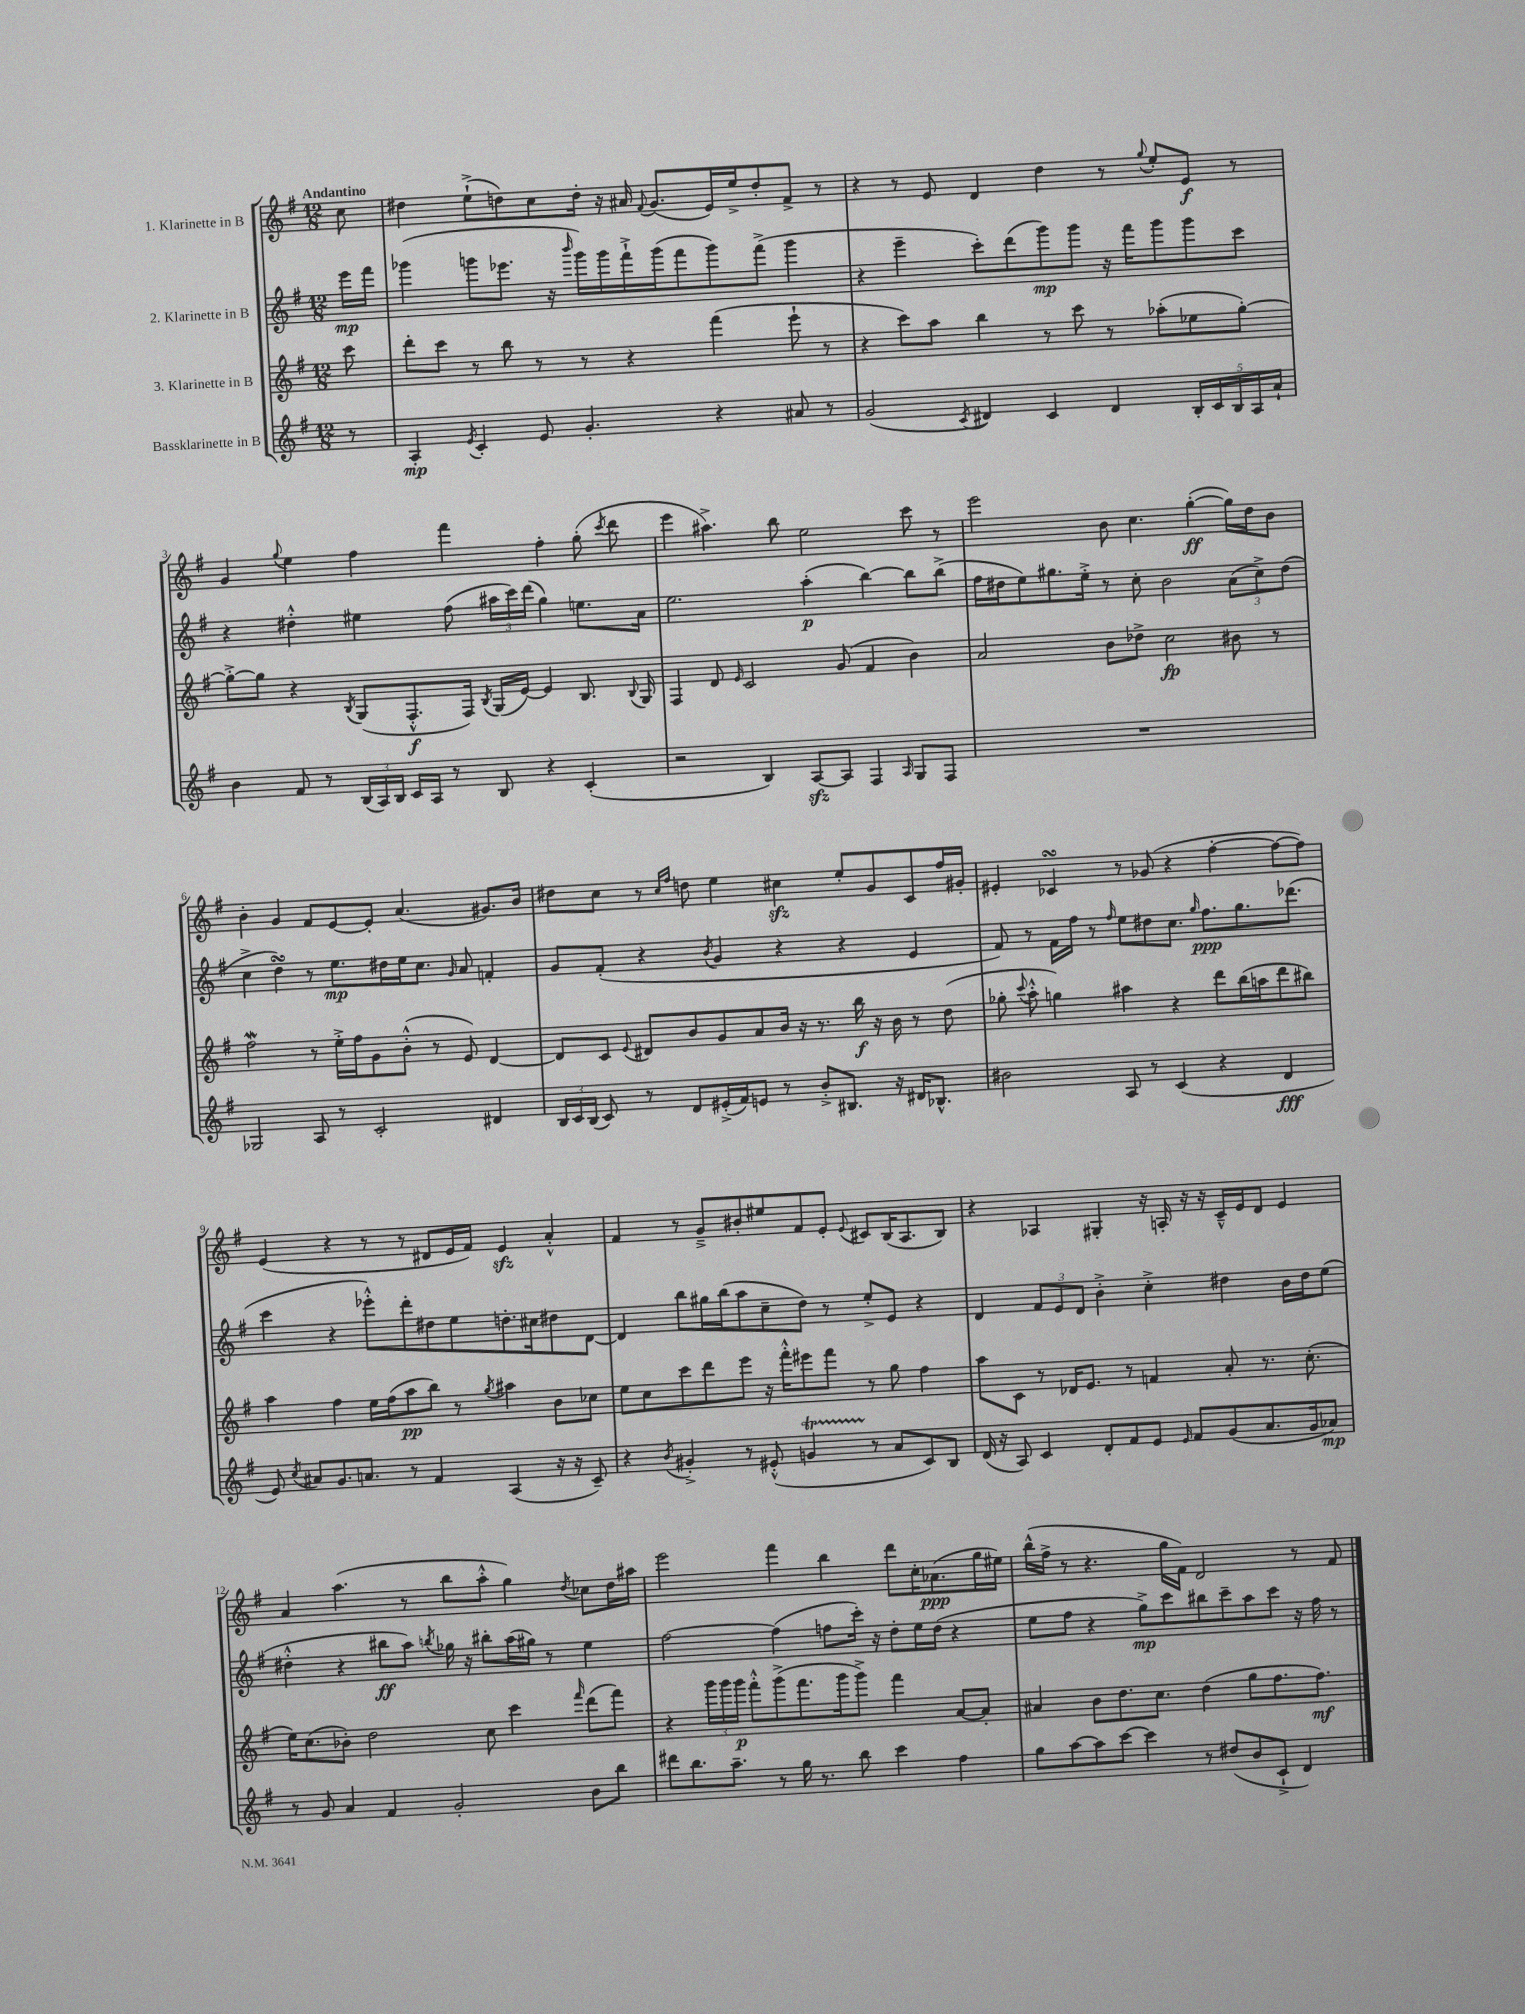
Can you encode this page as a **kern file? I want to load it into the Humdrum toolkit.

**kern	**dynam	**kern	**dynam	**kern	**dynam	**kern	**dynam
*part4	*part4	*part3	*part3	*part2	*part2	*part1	*part1
*staff4	*staff4	*staff3	*staff3	*staff2	*staff2	*staff1	*staff1
*I"Bassklarinette in B	*	*I"3. Klarinette in B	*	*I"2. Klarinette in B	*	*I"1. Klarinette in B	*
*clefG2	*	*clefG2	*	*clefG2	*	*clefG2	*
*k[f#]	*	*k[f#]	*	*k[f#]	*	*k[f#]	*
*M12/8	*	*M12/8	*	*M12/8	*	*M12/8	*
=	=	=	=	=	=	=	=
!	!	!	!	!	!	!LO:TX:a:B:t=Andantino	!
8r	.	8ccc\	.	16eee\LL	mp	8cc\	.
.	.	.	.	16fff#\JJ	.	.	.
=1	=1	=1	=1	=1	=1	=1	=1
4A'/	mp	8ddd'\L	.	(4ggg-X\	.	4dd#X\	.
.	.	8ccc\J	.	.	.	.	.
8qe/	.	.	.	.	.	.	.
4c'/	.	8r	.	8gggn\L	.	(8ee`^\L	.
.	.	8bb\	.	8.eee-X\J	.	8ddn\)	.
8e/	.	8r	.	.	.	8cc\	.
.	.	.	.	16r	.	.	.
.	.	.	.	16qqbbb/	.	.	.
4.g'/	.	8r	.	16ggg\LL)	.	16dd'\Jk	.
.	.	.	.	16ggg\	.	16r	.
.	.	4r	.	16fff#`^\	.	16a#X/	.
.	.	.	.	.	.	8qqf#/	.
.	.	.	.	(16ggg\J	.	(8.g/L	.
.	.	.	.	8fff#\	.	.	.
4r	.	(4fff#\	.	8ggg\)	.	16e/L)	.
.	.	.	.	.	.	16ee^/J	.
.	.	.	.	(8fff#^\J	.	8dd'/	.
8a#X/	.	8eee`\	.	4ggg\	.	8f#^/J	.
8r	.	8r	.	.	.	8r	.
=2	=2	=2	=2	=2	=2	=2	=2
(2g/	.	4r	.	4r	.	4r	.
.	.	8ccc\L)	.	4eee~\	.	8r	.
.	.	8aa\J	.	.	.	8e/	.
8qc/	.	.	.	.	.	.	.
4d#X/)	.	4bb\	.	8ccc'\L)	.	4d/	.
.	.	.	.	(8ddd\	.	.	.
4c/	.	8r	.	8ggg\)	mp	4dd\	.
.	.	8ccc\	.	8ggg\J	.	.	.
4d#/	.	8r	.	16r	.	8r	.
.	.	.	.	16fff#\KL	.	.	.
.	.	.	.	.	.	8qqgg/	.
.	.	(8aa-X'\L	.	8ggg\	.	8ee'/L	.
20B'/LL	.	8ee-X\	.	8ggg\	.	8e/J	f
20c/	.	.	.	.	.	.	.
20B/	.	.	.	.	.	.	.
.	.	[8gg'\J)	.	8ccc\J	.	8r	.
20A/	.	.	.	.	.	.	.
20a`/JJ	.	.	.	.	.	.	.
!!LO:LB:g=z
=3	=3	=3	=3	=3	=3	=3	=3
4b\	.	8gg'^\L_	.	4r	.	4g/	.
.	.	8gg\J]	.	.	.	.	.
.	.	.	.	.	.	8qqgg/	.
8f#/	.	4r	.	4dd#X'^^\	.	4ee\	.
8r	.	.	.	.	.	.	.
.	.	8qB/	.	.	.	.	.
(24B/LL	.	(8G/L	.	4ee#X\	.	4ff#\	.
24A/)	.	.	.	.	.	.	.
24B/JJ	.	.	.	.	.	.	.
16c/LL	.	8.F#'^^/	f	.	.	.	.
16A/JJ	.	.	.	.	.	.	.
8r	.	.	.	(8ff#\	.	4fff#\	.
.	.	16F#/Jk)	.	.	.	.	.
.	.	8qB/	.	.	.	.	.
8B/	.	(16G/LL	.	24aa#X\LL	.	.	.
.	.	.	.	24ccc\)	.	.	.
.	.	[16e/JJ)	.	.	.	.	.
.	.	.	.	(24ddd\JJ	.	.	.
4r	.	4e/]	.	4gg\)	.	4ff#'\	.
(4c'/	.	8.B/	.	8.een\L	.	(8gg'\	.
.	.	.	.	.	.	8qccc/	.
.	.	.	.	.	.	8ddd\	.
.	.	8qqB/	.	.	.	.	.
.	.	16G/	.	16a\Jk	.	.	.
=4	=4	=4	=4	=4	=4	=4	=4
2r	.	4F#/	.	2.ee\	.	4eee\	.
.	.	8d/	.	.	.	4.aa#X^\)	.
.	.	16qqe/	.	.	.	.	.
.	.	2c/	.	.	.	.	.
4B/)	.	.	.	.	.	.	.
.	.	.	.	.	.	8bb\	.
[8Azz/L	.	.	.	(4aa'\	p	2ee\	.
8A/J]	.	(8g/	.	.	.	.	.
4F#/	.	4f#/	.	[4bb\)	.	.	.
16qqA/	.	.	.	.	.	.	.
8G/L	.	4b\)	.	8bb\L]	.	8ccc\	.
8F#/J	.	.	.	(8bb^\J	.	8r	.
=5	=5	=5	=5	=5	=5	=5	=5
1.r	.	2a/	.	16ff#\LL	.	2eee\	.
.	.	.	.	16dd#X\J	.	.	.
.	.	.	.	8ee\)	.	.	.
.	.	.	.	8.gg#X\	.	.	.
.	.	.	.	16ee'^\Jk	.	.	.
.	.	8b\L	.	8r	.	8b\	.
.	.	8dd-X^\J	.	8cc'\	.	4.cc\	.
.	.	2cc\	fp	2b\	.	.	.
.	.	.	.	.	.	([4gg'\	ff
.	.	8b#X\	.	(12a\L	.	16gg\LL])	.
.	.	.	.	.	.	16dd\J	.
.	.	.	.	12cc^\)	.	.	.
.	.	8r	.	.	.	8b\J	.
.	.	.	.	(12dd#\J	.	.	.
!!LO:LB:g=z
=6	=6	=6	=6	=6	=6	=6	=6
2G-X/	.	2ff#W\	.	4cc^\	.	4b'\	.
.	.	.	.	4ddsSSS\)	.	4g/	.
8A/	.	8r	.	8r	.	8f#/L	.
8r	.	16ee'^\LL	.	8.ee\L	mp	[8e/	.
.	.	16ff#\J	.	.	.	.	.
2c'/	.	8g\	.	.	.	8e'/J]	.
.	.	.	.	16dd#X\L	.	.	.
.	.	(8b'^^\J	.	16ee\J	.	(4.a/	.
.	.	.	.	8.cc\J	.	.	.
.	.	8r	.	.	.	.	.
.	.	.	.	16qqg/	.	.	.
.	.	8e/)	.	8a/	.	.	.
4d#X/	.	[4d/	.	4fn'/	.	8.g#X/L)	.
.	.	.	.	.	.	16b/Jk	.
=7	=7	=7	=7	=7	=7	=7	=7
24B/LL	.	8d/L]	.	8g/L	.	8dd#X\L	.
24c/	.	.	.	.	.	.	.
(24B/JJ	.	.	.	.	.	.	.
8c/)	.	8c/J	.	(8f#'/J	.	8cc\J	.
.	.	8qqe/	.	.	.	.	.
8r	.	8d#X/L	.	4r	.	8r	.
.	.	.	.	.	.	16qqcc/LL	.
.	.	.	.	.	.	16qqff#/JJ	.
8d/L	.	8b/	.	.	.	8ddn\	.
.	.	.	.	8qb/	.	.	.
(16e#X'^/L	.	8g/	.	4g/	.	4ee\	.
16f#/J)	.	.	.	.	.	.	.
8en/J	.	8a/	.	.	.	.	.
8r	.	16b/Jk	.	4r	.	4cc#Xzz\	.
.	.	16r	.	.	.	.	.
8b'^/L	.	8.r	.	.	.	.	.
8.B#X/J	.	.	.	4r	.	8ee'/L	.
.	.	16bb\	f	.	.	.	.
.	.	16r	.	.	.	8g/	.
16r	.	16b\	.	.	.	.	.
16d#X/KL	.	8r	.	4e/	.	8c/	.
8.B-X^^/J	.	.	.	.	.	.	.
.	.	(8dd\	.	.	.	16ff#/L	.
.	.	.	.	.	.	16g#X'/JJ	.
=8	=8	=8	=8	=8	=8	=8	=8
2b#X\	.	8gg-X'\	.	8f#/)	.	4e#X'/	.
.	.	8qqccc/	.	.	.	.	.
.	.	8aa'^^\	.	8r	.	.	.
.	.	4ggn\)	.	16f#\LL	.	4c-XsSSs/	.
.	.	.	.	16ff#\JJ	.	.	.
.	.	.	.	8r	.	.	.
.	.	.	.	16qqff#/	.	.	.
8A/	.	4aa#X\	.	8ee\L	.	8r	.
8r	.	.	.	8dd#X\	.	(8g-X/	.
(4c/	.	4r	.	8.cc\J	.	4r	.
.	.	.	.	16qqgg/	.	.	.
.	.	.	.	8.ff#\L	ppp	.	.
4r	.	8ddd\L	.	.	.	[4ff#'\	.
.	.	(16bb\L	.	8.gg\	.	.	.
.	.	16aan\J	.	.	.	.	.
4d/	fff	8ddd\	.	.	.	8ff#\L_	.
.	.	.	.	(8.ddd-X\J	.	.	.
.	.	8bb#X\J)	.	.	.	8ff#\J])	.
!!LO:LB:g=z
=9	=9	=9	=9	=9	=9	=9	=9
8e/)	.	4aa\	.	4ccc\	.	(4e/	.
8qcc/	.	.	.	.	.	.	.
8a#X/L	.	.	.	.	.	.	.
8.g/	.	4ff#\	.	4r	.	4r	.
8.an/J	.	.	.	.	.	.	.
.	.	16ee\LL	.	8eee-X'^^\L)	.	8r	.
.	.	(16ff#\J	.	.	.	.	.
8r	.	8aa\	pp	8ddd'\	.	8r	.
4f#/	.	8bb\J)	.	8dd#X\	.	8d#X/L	.
.	.	8r	.	8ee\	.	16e/L	.
.	.	.	.	.	.	16f#/JJ)	.
.	.	8qgg/	.	.	.	.	.
(4A/	.	4aa#X\	.	8.ddn'\	.	4ezz/	.
.	.	.	.	16cc#X\k	.	.	.
16r	.	8b\L	.	8dd#X\	.	4a'^^/	.
16r	.	.	.	.	.	.	.
8c~/)	.	8cc-X\J	.	[8d\J	.	.	.
=10	=10	=10	=10	=10	=10	=10	=10
4r	.	8ee\L	.	4d/]	.	4f#/	.
.	.	8cc\	.	.	.	.	.
8qb/	.	.	.	.	.	.	.
4g#X'^/	.	8ccc\	.	8bb\L	.	8r	.
.	.	8ddd\	.	16gg#X\L	.	8g~^/L	.
.	.	.	.	(16bb\J	.	.	.
8r	.	8eee\J	.	8aa\	.	8b#X'/	.
(8e#X'^^/	.	16r	.	8cc~\	.	8ee#X/	.
.	.	16fff#'^^\KL	.	.	.	.	.
4gnT/	.	8eee#X\	.	8dd\J)	.	8f#/	.
.	.	8fff#\J	.	8r	.	8e'/J	.
.	.	.	.	.	.	8qqe/	.
8r	.	8r	.	8ee'^/L	.	8c#X/L	.
8a/L	.	8gg\	.	8e/J	.	(16B/K	.
.	.	.	.	.	.	8.A/	.
8c/)	.	4ff#\	.	4r	.	.	.
8B/J	.	.	.	.	.	8B/J)	.
=11	=11	=11	=11	=11	=11	=11	=11
(16d/	.	8aa\L	.	4d/	.	4r	.
16r	.	.	.	.	.	.	.
8A/)	.	8c\J	.	.	.	.	.
4c/	.	8r	.	12f#/L	.	4A-X/	.
.	.	.	.	12e/	.	.	.
.	.	16d-X/KL	.	.	.	.	.
.	.	.	.	12d/J	.	.	.
.	.	8.e/J	.	.	.	.	.
8d'/L	.	.	.	4b'^\	.	4G#X'/	.
8f#/	.	8r	.	.	.	.	.
8e/J	.	4fn/	.	4cc'^\	.	16r	.
.	.	.	.	.	.	16An'/	.
16qqe/	.	.	.	.	.	.	.
8f#/L	.	.	.	.	.	16r	.
.	.	.	.	.	.	16r	.
(8g/	.	8a'/	.	4dd#X\	.	16c~^^/LL	.
.	.	.	.	.	.	16e/J	.
8.a/	.	8.r	.	.	.	8d/J	.
.	.	.	.	16b\LL	.	4e/	.
16g/k	.	(8.cc'\	.	16dd#\J	.	.	.
8a-X/J)	mp	.	.	(8ee\J	.	.	.
!!LO:LB:g=z
=12	=12	=12	=12	=12	=12	=12	=12
8r	.	16ee\KL)	.	4dd#X'^^\	.	4a/	.
.	.	(8.cc\	.	.	.	.	.
8g/	.	.	.	.	.	.	.
4a/	.	8b-X'\J)	.	4r	.	(4.aa\	.
.	.	2dd\	.	.	.	.	.
4f#/	.	.	.	8bb#X\L	ff	.	.
.	.	.	.	8aa\J)	.	8r	.
.	.	.	.	8qbbn/	.	.	.
2g'/	.	.	.	16gg-X\	.	8bb\L	.
.	.	.	.	16r	.	.	.
.	.	8cc\	.	8bb#X'\L	.	8aa'^^\J	.
.	.	4ccc\	.	(16aa\L	.	4gg\)	.
.	.	.	.	16gg#X\JJ)	.	.	.
.	.	.	.	8r	.	.	.
.	.	16qqfff#/	.	.	.	8qdd/	.
8b\L	.	(8ddd\L	.	4ee\	.	8cc-X\L	.
8bb\J	.	8fff#\J)	.	.	.	16dd\L	.
.	.	.	.	.	.	16aa#X\JJ	.
=13	=13	=13	=13	=13	=13	=13	=13
8ddd#X\L	.	4r	.	[2ff#\	.	2eee\	.
8.bb\	.	.	.	.	.	.	.
.	.	24ggg\LL	.	.	.	.	.
.	.	24ggg\	.	.	.	.	.
8.aa~\J	.	.	.	.	.	.	.
.	.	24ggg\JJ	p	.	.	.	.
.	.	8fff#'^^\L	.	.	.	.	.
8r	.	(8ggg^\	.	(4ff#\]	.	4fff#\	.
16gg\	.	8.fff#\	.	.	.	.	.
8.r	.	.	.	.	.	.	.
.	.	.	.	8ffn\L	.	4bb\	.
.	.	16ggg\k	.	.	.	.	.
8bb\	.	8ggg^\J)	.	16ccc'\Jk)	.	.	.
.	.	.	.	16r	.	.	.
4ccc\	.	4fff#\	.	8dd'\L	.	8ddd\L	.
.	.	.	.	16ee\L	.	16cc'\K	.
.	.	.	.	(16dd\JJ	.	(8.a-X\	ppp
4ff#\	.	[8a/L	.	4r	.	.	.
.	.	8a'/J]	.	.	.	16gg\L	.
.	.	.	.	.	.	16ee#X\JJ)	.
=14	=14	=14	=14	=14	=14	=14	=14
8gg\L	.	4a#X/	.	8ee\L	.	(16bb^^\LL	.
.	.	.	.	.	.	16ff#^\JJ	.
[8aa\	.	.	.	8ff#\J	.	8r	.
8aa\]	.	8b\L	.	4r	.	4.r	.
[8ccc\J	.	8.dd\	.	.	.	.	.
4ccc\]	.	.	.	8gg^\L)	mp	.	.
.	.	8.cc\J	.	.	.	.	.
.	.	.	.	8ccc\	.	16gg\LL	.
.	.	.	.	.	.	16f#\JJ)	.
8r	.	(4dd\	.	8bb#X\	.	2d/	.
(8dd#X/L	.	.	.	8ccc~\	.	.	.
8b/	.	8gg\L	.	8aa\	.	.	.
8c`^/J	.	8.ff#\	.	8ccc\J	.	.	.
4d/)	.	.	.	16r	.	8r	.
.	.	8.ff#\J)	mf	16ff#\	.	.	.
.	.	.	.	8r	.	8f#/	.
==	==	==	==	==	==	==	==
*-	*-	*-	*-	*-	*-	*-	*-
